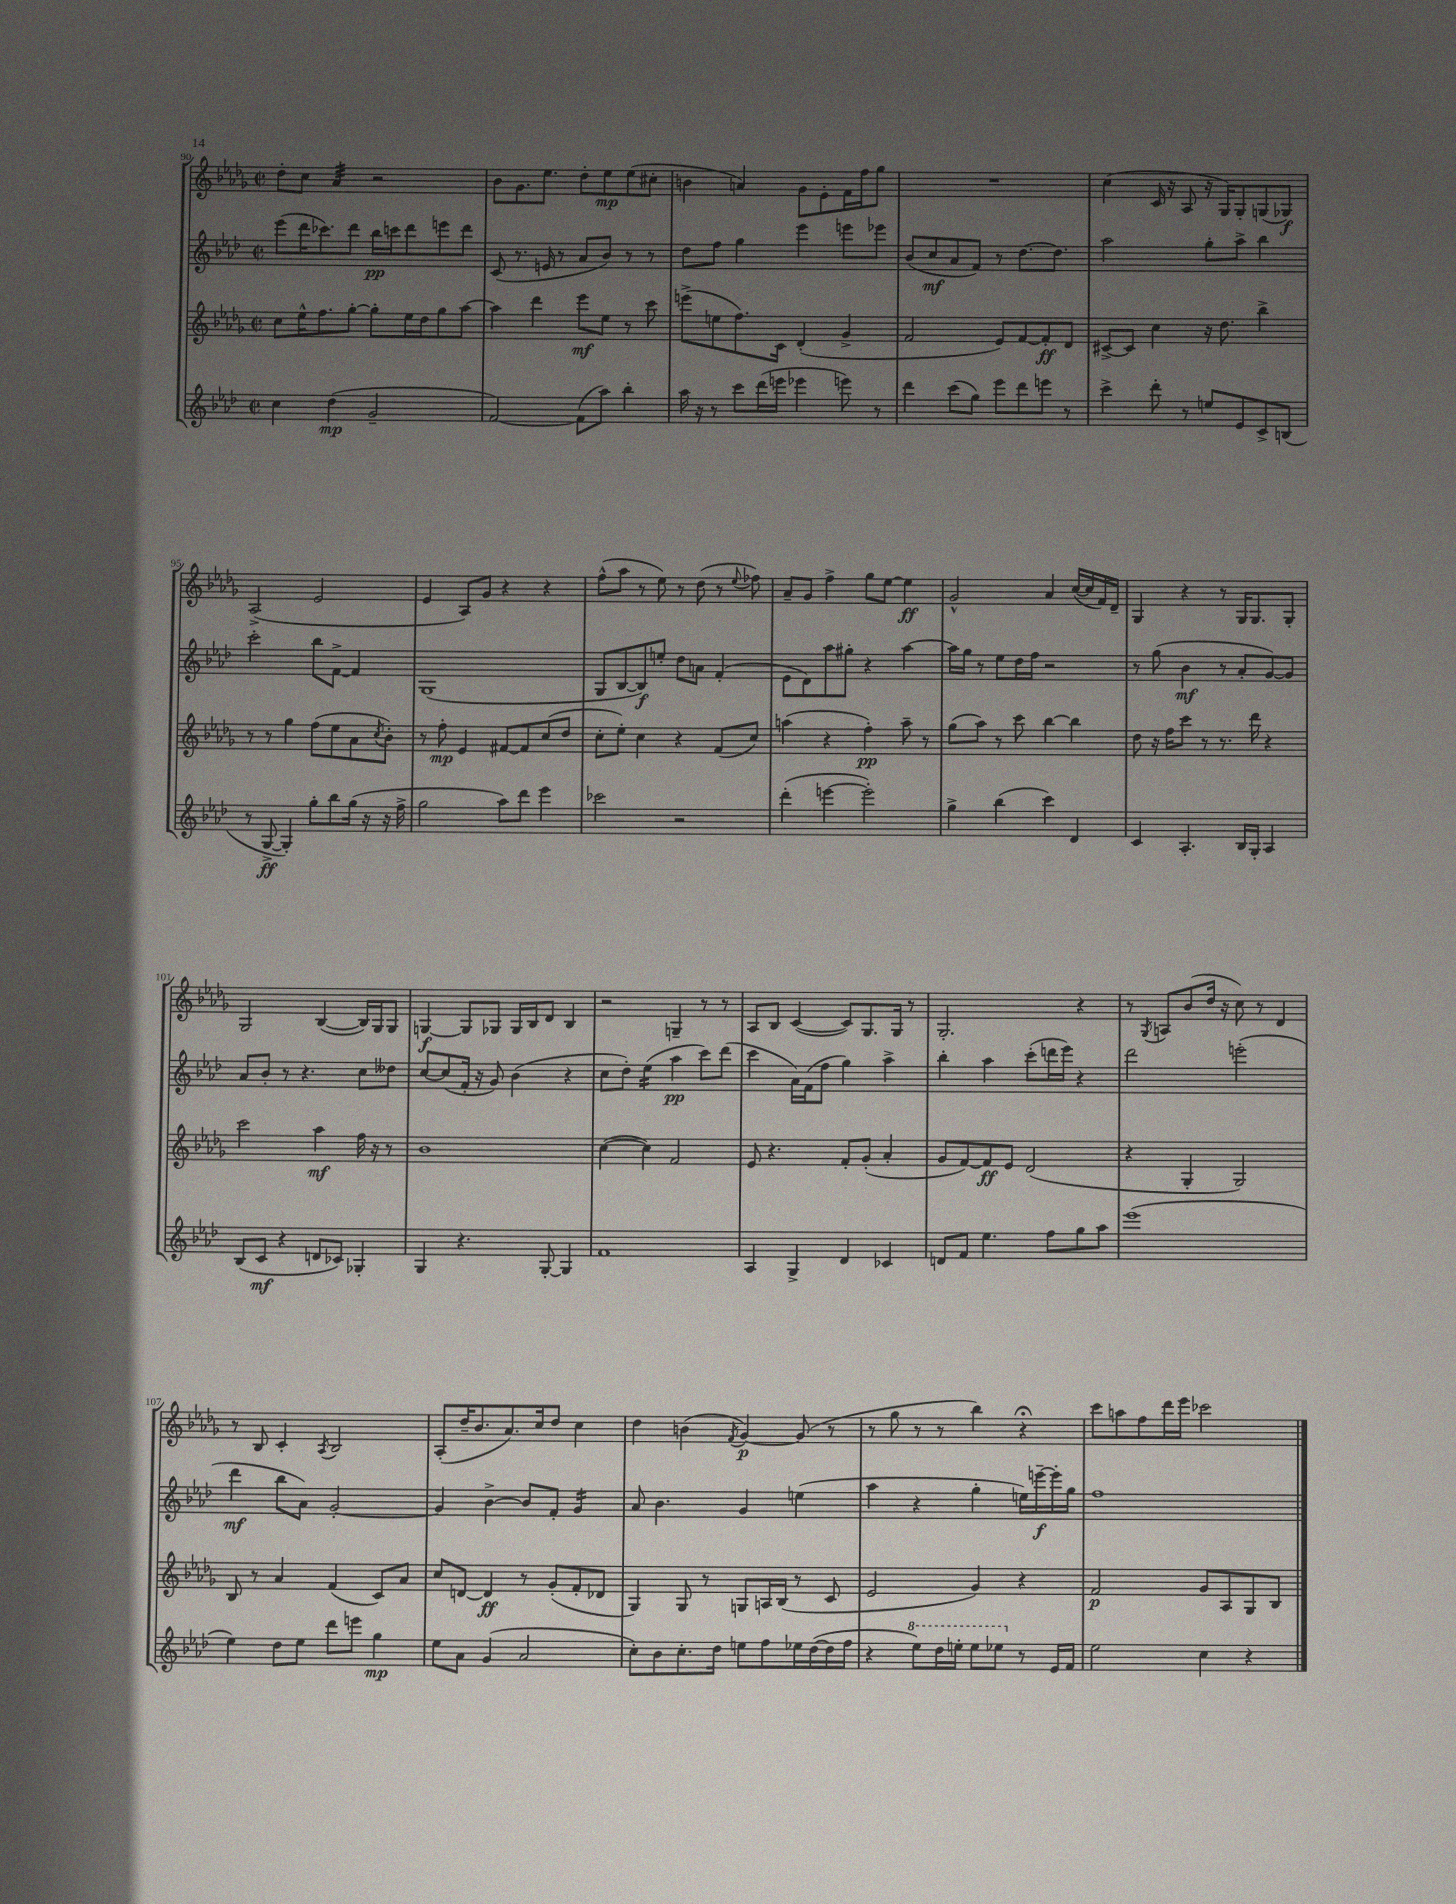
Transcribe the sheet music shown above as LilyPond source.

<<
\new StaffGroup <<
\new Staff = "s0" {
    \clef treble \key des \major \defaultTimeSignature \time 2/2
    des''8-. c''8 aes'4:32 r2 |
    bes'8 ges'8. ees''8. des''8-. ees''8\mp ees''8( cis''8-. |
    b'4 a'4) ges'8 ees'8-. f'16 f''16 ges''8 |
    R1 |
    c''4( c'16 r16 aes8 r16 ges16) ges8-. g8( ges8\f) |
    aes2->( ees'2 |
    ees'4 aes8) ges'8 r4 r4 |
    f''8-^( aes''8 r8 ees''8) r8 des''8( r8 \appoggiatura { ees''8 } fes''8) |
    aes'8-- ges'8 f''4-> ges''8 ees''8~ ees''4\ff |
    ges'2-^ aes'4 c''16~( c''16 f'16) des'16-- |
    ges4 r4 r8 ges16 ges8. ges8-. |
    ges2 bes4~( bes16) ges16 ges8 |
    g4~\f g8 ges8 ges16 bes16 des'8 bes4 |
    r2 g4-- r8 r8 |
    aes8 bes8 c'4~( c'8) ges8. ges16 r8 |
    ges2.-. r4 |
    r8 \acciaccatura { ges8 } a8 bes'8( des''16 r16 c''8) r8 des'4 |
    r8 bes8 c'4-. \acciaccatura { aes8 } bes2 |
    aes8-.( des''16-- bes'8. aes'8.) c''16 des''8 c''4 |
    des''4 b'4( \acciaccatura { f'8 } ges'4~\p) ges'8( r8 |
    r8 ges''8 r8 r8 bes''4) r4\fermata |
    c'''8 a''8 f''8 des'''16 ees'''16 ces'''2 \bar "|." |
}
\new Staff = "s1" {
    \clef treble \key aes \major \defaultTimeSignature \time 2/2
    ees'''8( des'''16 ces'''8.) des'''8 bes''16\pp c'''16 des'''8 e'''8 des'''8 |
    c'8( r8. e'16 r8 aes'8 bes'8) r8 r8 |
    des''8 f''8 g''4 ees'''4 e'''8 ees'''8 |
    bes'8( c''8\mf aes'8 f'8) r8 des''8.~ des''8. |
    aes''2 g''8-. aes''8-> bes''4 |
    c'''2-. bes''8 f'8~-> f'4 |
    g1( |
    g8 bes8~ bes8\f) e''8-. des''8 a'8 f'4-.( |
    ees'8 des'8) aes''8 gis''8-. r4 aes''4~ |
    aes''16 g''16 r8 ees''8 des''16 f''16 r2 |
    r8 g''8( bes'4\mf r8 aes'8-. g'8~) g'8 |
    aes'8 bes'8-. r8 r4. c''8 deses''8 |
    c''8~ c''8( f'16-. r16 g'8) bes'4( r4 |
    c''8 des''8-.) ees''4:16( aes''4\pp c'''8) des'''8( |
    c'''4 aes'16) f'16( f''8 g''4) aes''4-> |
    bes''4-. aes''4 c'''8-.( d'''16 ees'''16) r4 |
    des'''2 e'''2-.( |
    des'''4\mf bes''8 aes'8) g'2~-. |
    g'4 bes'4~-> bes'8 f'8-. g'4:16 |
    aes'8 bes'4. g'4 e''4( |
    aes''4 r4 g''4-. e''16) e'''16~--\f e'''16-. g''16 |
    f''1 \bar "|." |
}
\new Staff = "s2" {
    \clef treble \key des \major \defaultTimeSignature \time 2/2
    c''8 ees''16-^ f''8. ges''8~-. ges''8-. ees''16 des''16 ges''8 aes''8~ |
    aes''4 des'''4 ees'''8\mf ees''8 r8 c'''8 |
    e'''8->( e''8 f''8.) c'16 des'4-.( ges'4-> |
    f'2 ees'8) f'8~ f'8-.\ff des'8 |
    cis'8~-> cis'8 c''4 r16 des''8. bes''4-> |
    r8 r8 ges''4 f''8( ees''8 aes'8 \acciaccatura { c''8 } bes'8-.) |
    r8 f''8-.\mp ees'4 fis'8~ fis'8 c''8( des''8 |
    c''8-. ees''8-.) c''4 r4 f'8( c''8) |
    a''4( r4 f''4-.\pp) a''8-- r8 |
    ges''8( aes''8) r8 c'''8 bes''4~ bes''4 |
    des''8 r16 f''16 c'''8 r8 r8. des'''16 r4 |
    c'''2 aes''4\mf f''16 r16 r8 |
    bes'1 |
    c''4~( c''4) f'2 |
    ees'8 r4. f'8-. ges'8-.( aes'4-. |
    ges'8 f'8~) f'8\ff ees'8 des'2( |
    r4 ges4-. ges2) |
    bes8 r8 aes'4 f'4( c'8) aes'8 |
    c''8 d'8~ d'4\ff r8 ges'8-.( f'8-. des'8 |
    ges4) ges8 r8 g8 a16 bes16( r8 c'8 |
    ees'2 ges'4) r4 |
    f'2\p ges'8 aes8 ges8 bes8 \bar "|." |
}
\new Staff = "s3" {
    \clef treble \key aes \major \defaultTimeSignature \time 2/2
    c''4 des''4\mp( g'2-- |
    f'2~) f'8( aes''8) bes''4-. |
    aes''16 r16 r8 c'''8 des'''16( e'''16 ees'''4 e'''8) r8 |
    des'''4 c'''8( g''8) ees'''8 des'''8 e'''8 r8 |
    c'''4-> des'''8-. r8 e''8 ees'8 c'8-> b8( |
    r8 g8~->\ff g4-.) g''8-. bes''8 g''16( r16 r16 f''16-> |
    g''2 aes''8) des'''8 ees'''4 |
    ces'''2 r2 |
    des'''4-.( e'''4~ e'''2-.) |
    g''4-> bes''4( c'''4) des'4 |
    c'4 aes4.-. bes16 g16-. aes4 |
    bes8( c'8\mf r4 d'8 ces'8) ges4-. |
    g4 r4. g8~-. g4 |
    f'1 |
    aes4 g4-> des'4 ces'4 |
    d'8 f'8 ees''4. f''8 g''8 aes''8 |
    ees'''1( |
    ees''4) des''8 ees''8 des'''8 e'''8 g''4\mp |
    ees''8 aes'8 g'4( aes'2 |
    c''8-.) bes'8 c''8.-. des''16 e''8 f''8 ees''16 des''16~( des''16 f''16 |
    r4 \ottava #1 ees'''8) des'''16 e'''16-. e'''8 ees'''8 \ottava #0 r8 ees'16 f'16 |
    ees''2 c''4 r4 \bar "|." |
}
>>
>>
\layout { \context { \Score currentBarNumber = #90 } }
